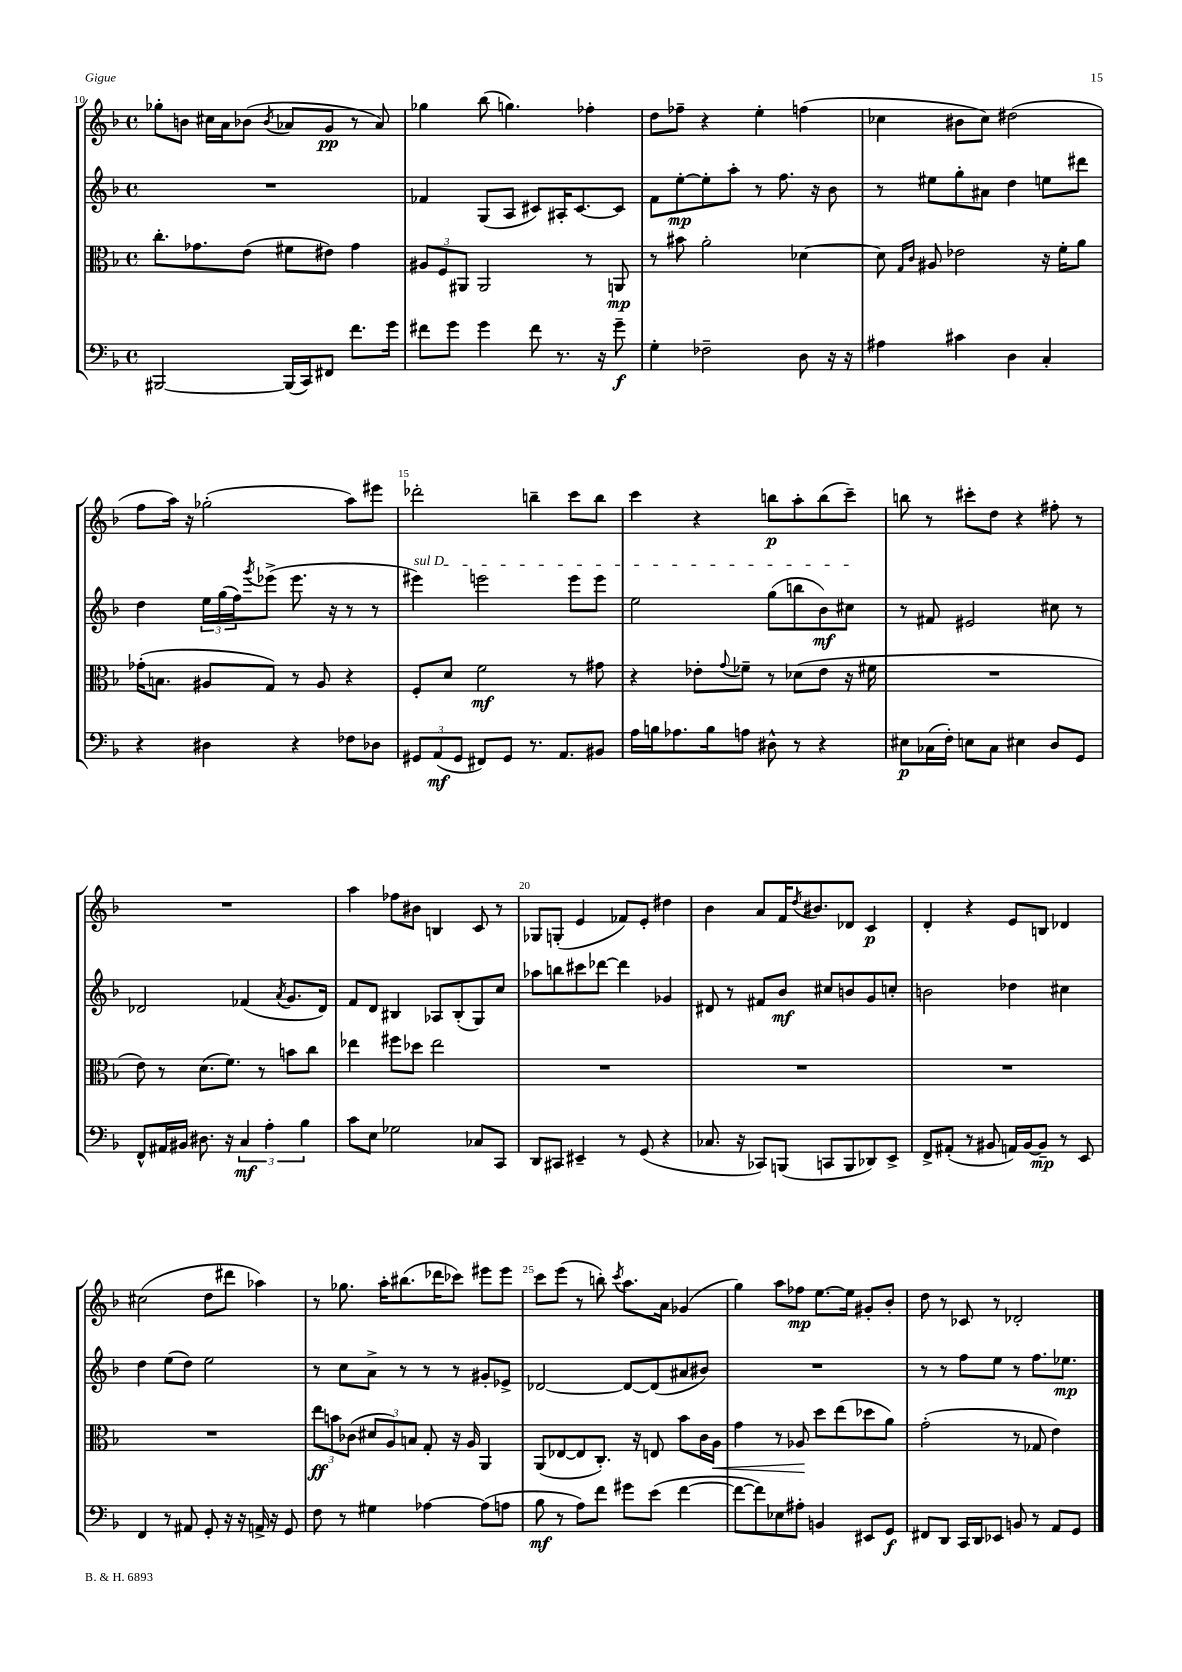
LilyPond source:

<<
\new StaffGroup <<
\new Staff = "s0" {
    \clef treble \key f \major \defaultTimeSignature \time 4/4
    ges''8-. b'8 cis''16 a'16 bes'8( \acciaccatura { bes'8 } aes'8 g'8\pp r8 aes'8) |
    ges''4 bes''8( g''4.) fes''4-. |
    d''8 fes''8-- r4 e''4-. f''4( |
    ces''4 bis'8 ces''8) dis''2( |
    f''8 a''16) r16 ges''2-.( a''8) eis'''8 |
    des'''2-. b''4-- c'''8 b''8 |
    c'''4 r4 b''8\p a''8-. b''8( c'''8--) |
    b''8 r8 cis'''8-. d''8 r4 fis''8-. r8 |
    R1 |
    a''4 fes''8 bis'8 b4 c'8 r8 |
    ges8 g8-.( e'4 fes'8) e'8-. dis''4 |
    bes'4 a'8 f'16 \acciaccatura { d''8 } bis'8. des'8 c'4\p |
    d'4-. r4 e'8 b8 des'4 |
    cis''2( d''8 dis'''8 aes''4) |
    r8 ges''8. a''16-. bis''8.( des'''16 ces'''8) eis'''8 eis'''8 |
    c'''8 e'''8( r8 b''8-.) \acciaccatura { c'''8 } a''8. a'16 ges'4( |
    g''4) a''8 fes''8\mp e''8.~ e''16 gis'8-. bes'8-. |
    d''8 r8 ces'8 r8 des'2-. \bar "|." |
}
\new Staff = "s1" {
    \clef treble \key f \major \defaultTimeSignature \time 4/4
    R1 |
    fes'4 g8( a8 cis'8) ais16-. cis'8.~ cis'8 |
    f'8 e''8~-.\mp e''8-. a''8-. r8 f''8. r16 bes'8 |
    r8 eis''8 g''8-. ais'8 d''4 e''8 dis'''8 |
    d''4 \tuplet 3/2 { e''16 g''16( f''16) } \acciaccatura { g'''8 } ees'''8->( ees'''8. r16 r8 r8 |
    \once \override TextSpanner.bound-details.left.text = \markup { \italic "sul D" } eis'''4\startTextSpan) e'''2 e'''8 e'''8 |
    e''2 g''8( b''8 bes'8\mf) cis''8\stopTextSpan |
    r8 fis'8 eis'2 cis''8 r8 |
    des'2 fes'4( \acciaccatura { a'8 } g'8. des'16) |
    f'8 d'8 bis4 aes8 bis8-.( g8) c''8 |
    aes''8 b''8 cis'''8 des'''8~ des'''4 ges'4 |
    dis'8 r8 fis'8 bes'8\mf cis''8 b'8 g'8 c''8-. |
    b'2 des''4 cis''4 |
    d''4 e''8( d''8) e''2 |
    r8 c''8 a'8-> r8 r8 r8 gis'8-. ees'8-> |
    des'2~ des'8~ des'8( ais'8 bis'8) |
    R1 |
    r8 r8 f''8 e''8 r8 f''8. ees''8.\mp \bar "|." |
}
\new Staff = "s2" {
    \clef alto \key f \major \defaultTimeSignature \time 4/4
    c''8.-. ges'8. e'8( fis'8 eis'8) ges'4 |
    \tuplet 3/2 { ais8 f8 ais,8 } ais,2 r8 a,8\mp |
    r8 bis'8 a'2-. des'4~ |
    des'8 \grace { g16 c'16 } ais8 ees'2 r16 f'16-. a'8 |
    ges'16-.( b8. ais8 g8) r8 ais8 r4 |
    f8-. d'8 f'2\mf r8 gis'8 |
    r4 ees'8-. \appoggiatura { g'8 } fes'8-- r8 des'8( ees'8 r16 fis'16 |
    R1 |
    e'8) r8 d'8.( f'8.) r8 b'8 c''8 |
    ees''4 fis''8 des''8 ees''2 |
    R1 |
    R1 |
    R1 |
    R1 |
    \tuplet 3/2 { e''8\ff b'8 ces'8( } \tuplet 3/2 { dis'8 a8) b8 } g8-. r16 a16 a,4 |
    a,8( ees8~ ees8 c8.-.) r16 e8 bes'8 c'16 a16\< |
    g'4 r8 aes8\! d''8 e''8( des''8 a'8) |
    g'2-.( r8 ges8 e'4) \bar "|." |
}
\new Staff = "s3" {
    \clef bass \key f \major \defaultTimeSignature \time 4/4
    bis,,2~ bis,,16( c,16) fis,8 f'8. g'16 |
    fis'8 g'8 g'4 fis'8 r8. r16 g'8--\f |
    g4-. fes2-- d8 r16 r16 |
    ais4 cis'4 d4 c4-. |
    r4 dis4 r4 fes8 des8 |
    \tuplet 3/2 { gis,8 a,8\mf( gis,8 } fis,8) gis,8 r8. a,8. bis,8 |
    a16 b16 aes8. b16 a8 dis8-^ r8 r4 |
    eis8\p ces16( f16-.) e8 ces8 eis4 d8 g,8 |
    f,8-^ ais,16 bis,16 dis8. r16 \tuplet 3/2 { c4\mf a4-. bes4 } |
    c'8 e8 ges2 ces8 c,8 |
    d,8 cis,8 eis,4-- r8 g,8( r4 |
    ces8. r16 ces,8) b,,8( c,8 b,,8 des,8) e,8-> |
    f,8-> ais,8-.( r8 bis,8 a,16) bis,16~ bis,8--\mp r8 e,8 |
    f,4 r8 ais,8 g,8-. r16 r16 a,16-> r16 g,8 |
    f8 r8 gis4 aes4~ aes8( a8 |
    bes8\mf r8 a8) f'8 gis'8 e'8( f'4~ |
    f'8~ f'8) ees8 ais8-. b,4 eis,8 g,8\f |
    fis,8 d,8 c,16 d,16 ees,8 b,8 r8 a,8 g,8 \bar "|." |
}
>>
>>
\layout { \context { \Score currentBarNumber = #10 \override BarNumber.break-visibility = ##(#f #t #t) barNumberVisibility = #(every-nth-bar-number-visible 5) } }
